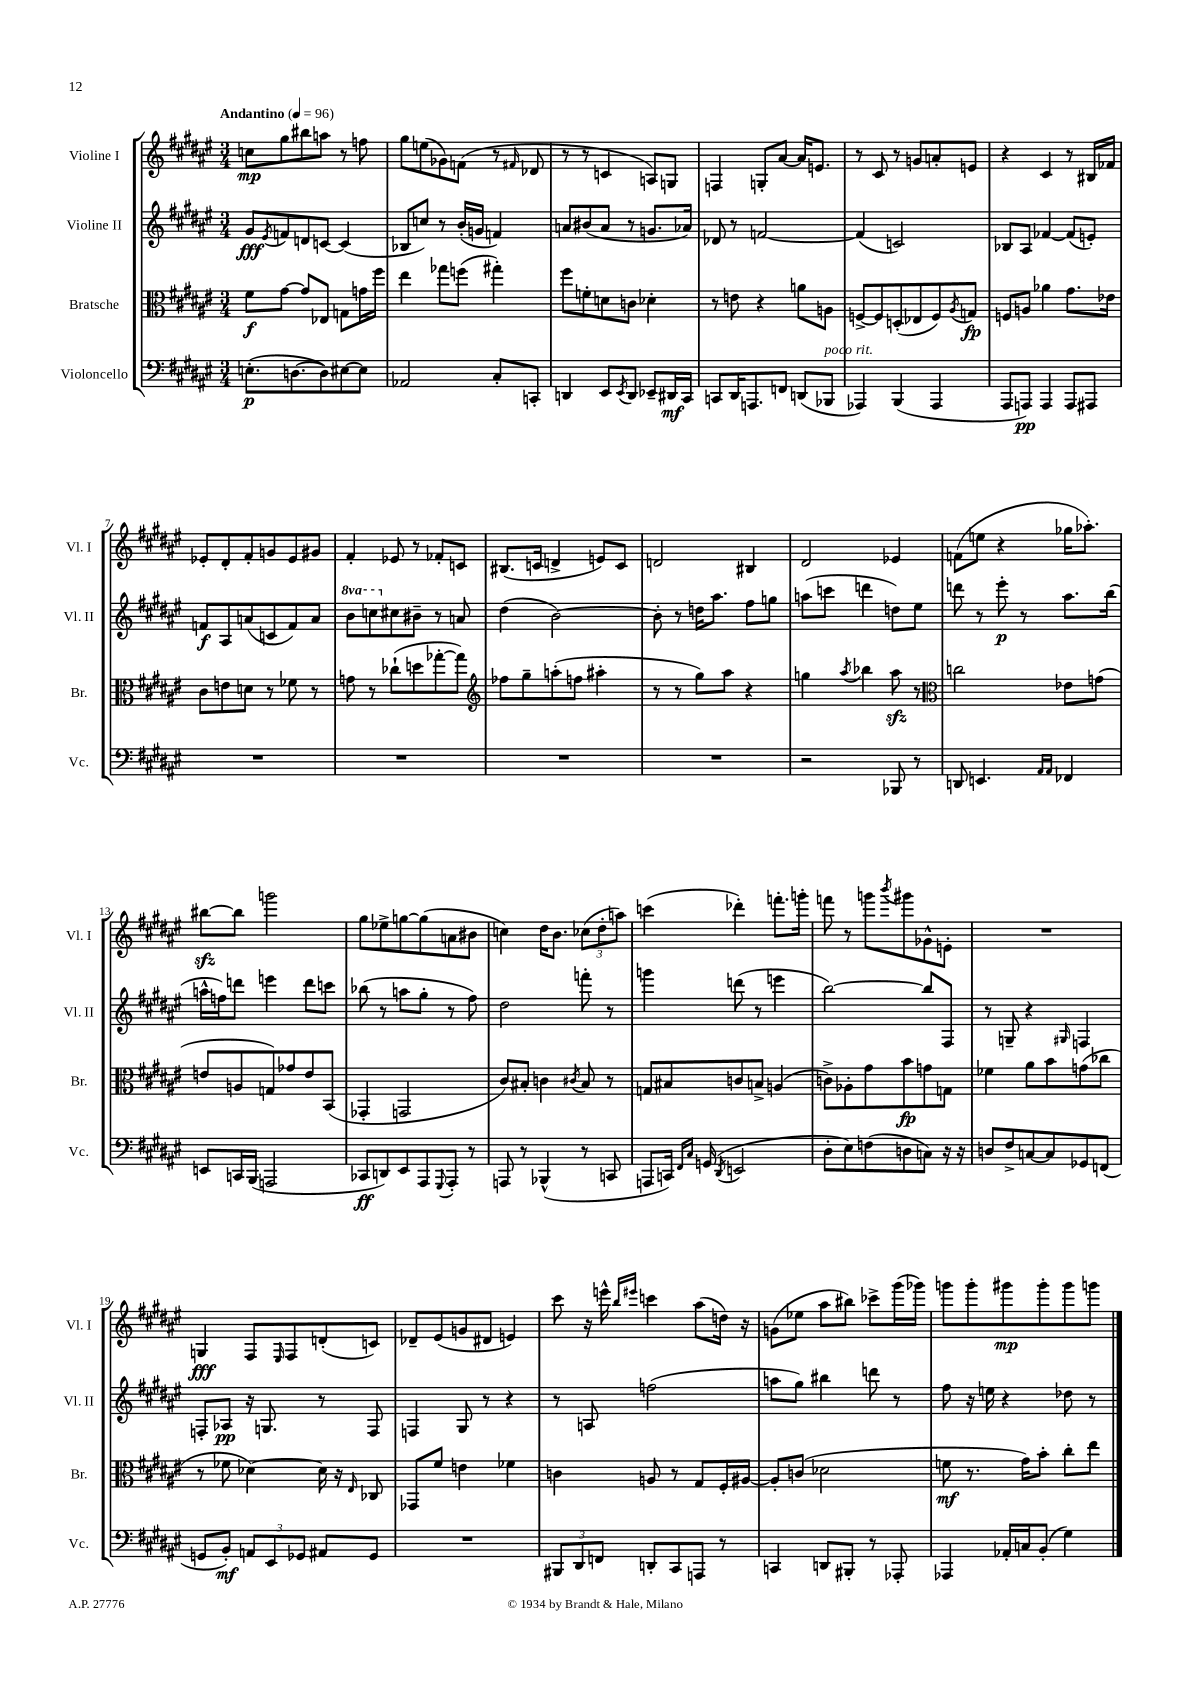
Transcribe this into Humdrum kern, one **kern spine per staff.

**kern	**kern	**kern	**kern
*staff4	*staff3	*staff2	*staff1
*clefF4	*clefC3	*clefG2	*clefG2
*k[f#c#g#d#a#e#]	*k[f#c#g#d#a#e#]	*k[f#c#g#d#a#e#]	*k[f#c#g#d#a#e#]
*M3/4	*M3/4	*M3/4	*M3/4
*MM96	*MM96	*MM96	*MM96
(8.E'	8f#	8g#	8cc
.	.	8qe#	.
.	[8g#	8f	8gg#
[8.D	.	.	.
.	8g#]	8d	8bb#
8D])	8E-	[8c	8aa
[8E#	8G	(4c]	8r
8E#]	16g	.	8ff
.	16ff#	.	.
=	=	=	=
2AA-	4ee#	8B-	8gg#
.	.	8cc)	(8ee
.	8gg-	8r	8g-)
.	(8ff	(16b'	(8f
.	.	16g	.
8C#'	4gg#')	4f)	8r
.	.	.	16qqf#
8CC'	.	.	8d-
=	=	=	=
4DD	8ff#	8a	8r
.	8f'	(8b#	8r
8EE#	8d	8a	4c
8qEE#	.	.	.
8DD	8c	8r	.
8EE-~	4d-'	8.g	8A)
16DD#	.	.	8G
16CC#	.	16a-)	.
=	=	=	=
8CC	8r	8d-	4F
16DD#	8e	8r	.
8.AAA	.	.	.
.	4r	[2f	8G'
8FF	.	.	[8a#
(8DD	8a	.	16a#]
.	.	.	8.e
8BBB-	8A	.	.
=	=	=	=
4AAA-)	[8F^	(4f]	8r
.	8F]	.	8c#
(4BBB	(8D'	2c)	8r
.	8E-	.	8g
4AAA-	8F)	.	8a'
.	8qA#	.	.
.	8G	.	8e
=	=	=	=
8AAA#	8F	8B-	4r
8AAA)	8A	8A#	.
4AAA	4a-	[4f-	4c#
8AAA	8.g#	(8f-]	8r
8AAA#	.	8e')	16B#
.	16e-	.	16f-
=	=	=	=
2.r	8c#	8f	8e-'
.	8e	8A#	8d#'
.	8d	(8a	8f#'
.	8r	8c	8g
.	8f-	8f)	8e-
.	8r	8a	8g#
=	=	=	=
2.r	8g	8bb	4f#'
.	8r	8ccc	.
.	(8cc-`	8cc#	8e-
.	8dd	8b#~	8r
.	[8gg-'	8r	8f-'
.	8gg-])	8a	8c
=	=	=	=
*	*clefG2	*	*
2.r	8ff-	(4dd#	(8.B#
.	8gg#~	.	.
.	.	.	16c
.	(8aa'	[2b)	4d^
.	8ff	.	.
.	4aa#'	.	8e)
.	.	.	8c
=	=	=	=
2.r	8r	8b']	2d
.	8r	8r	.
.	8gg#)	16dd	.
.	.	8.aa#	.
.	8aa#	.	.
.	4r	8ff#	4B#
.	.	8gg	.
=	=	=	=
2r	4gg	(8aa	2d#
.	.	8ccc	.
.	8qaa#	.	.
.	4bb-	4ddd	.
8BBB-	8aa#	8dd)	4e-
8r	8r	8ee#	.
=	=	=	=
*	*clefC3	*	*
8DD	2cc	8ddd	(8f
4.EE	.	8r	8ee
.	.	8eee#'	4r
.	.	8r	.
16qqAA#	.	.	.
16qqAA#	.	.	.
4FF-	8e-	8.aa#	16gg-
.	.	.	8.aa-')
.	(8g	.	.
.	.	(16bb	.
=	=	=	=
8EE	8e	16aa^^	[8bb#
.	.	16ff)	.
16CC	8A	8ddd	8bb#]
(16BBB	.	.	.
2AAA	8G)	4eee	2ggg
.	8g-	.	.
.	8e	8ddd	.
.	(8BB	8ccc	.
=	=	=	=
8CC-	4GG-'	(8bb-	8gg#
8DD)	.	8r	8ee-^
8EE#	2GG	8aa	[8gg
8AAA#	.	8gg#'	(8gg]
8qqGGG#	.	.	.
8AAA#'	.	8r	8a
8r	.	8ff#)	8b#
=	=	=	=
8AAA	8c#)	2dd#	4cc)
8r	8B#'	.	.
(4BBB-^^	4c	.	16dd#
.	.	.	8.b
.	8qc#	.	.
8r	8B#	8fff'	(12cc-
.	.	.	12dd#'
8CC	8r	8r	.
.	.	.	12aa)
=	=	=	=
8AAA	8G	4ggg	(4ccc
16CC)	8B#	.	.
16qqFF#	.	.	.
16qqC#	.	.	.
(16GG	.	.	.
8qDD#	.	.	.
2EE	8c	(8ddd	4ddd-')
.	8B^	8r	.
.	(4A	4eee	8.fff'
.	.	.	16ggg'
=	=	=	=
8D#'	8c^)	[2bb)	8fff
8E#)	8A-'	.	8r
(8F	8g#	.	8ggg
.	.	.	8qbbb
8D	8b	.	8ggg#
8C)	8g	8bb]	8g-^^
16r	8G	8F#	8e'
16r	.	.	.
=	=	=	=
8D	4f-	8r	2.r
8F#^	.	8G~	.
[8C	8a#	4r	.
8C]	8b	.	.
.	.	16qqG#	.
8GG-	(8g	4F	.
(8FF	8cc-	.	.
=	=	=	=
8GG	8r	8F'	4G
8BB')	8f-	8A-	.
12AA	[4d-)	16r	8F#
.	.	8.G	.
12EE#	.	.	.
.	.	.	16qqE#
.	.	.	8F#
12GG-	.	.	.
8AA#	16d-]	8r	(8d'
.	16r	.	.
.	16qqE#	.	.
8GG-	8C-	8F	8c)
=	=	=	=
2.r	8GG-	4F	8d-~
.	8f#	.	(8e#
.	4e	8G#	8g
.	.	8r	8d#
.	4f-	4r	4e)
=	=	=	=
12BBB#	4c	8r	8ccc#
12DD#	.	.	.
.	.	8A	16r
12FF	.	.	.
.	.	.	16eee^^
.	.	.	16qqbb
.	.	.	16qqeee#
8DD'	8A	(2ff	4ccc
8CC#	8r	.	.
8AAA	8G#	.	(8aa#
8r	16F#'	.	16dd)
.	[16A#	.	16r
=	=	=	=
4CC	8A#']	8aa	(8g
.	(8c	8gg#)	8ee-
8DD	2d-	4bb#	8aa#
8BBB#'	.	.	8bb#)
8r	.	8ddd	8ccc-^
8AAA-'	.	8r	(16ggg#
.	.	.	16ggg-)
=	=	=	=
4AAA-	8f	8ff#	8ggg
.	8.r	16r	8ggg'
.	.	16ee	.
16AA-'	.	4r	8ggg#
16C	16g#)	.	.
(8BB'	8b'	.	8ggg#'
4G#)	8cc#'	8dd-	8ggg#
.	8ee#	8r	8ggg
==	==	==	==
*-	*-	*-	*-
